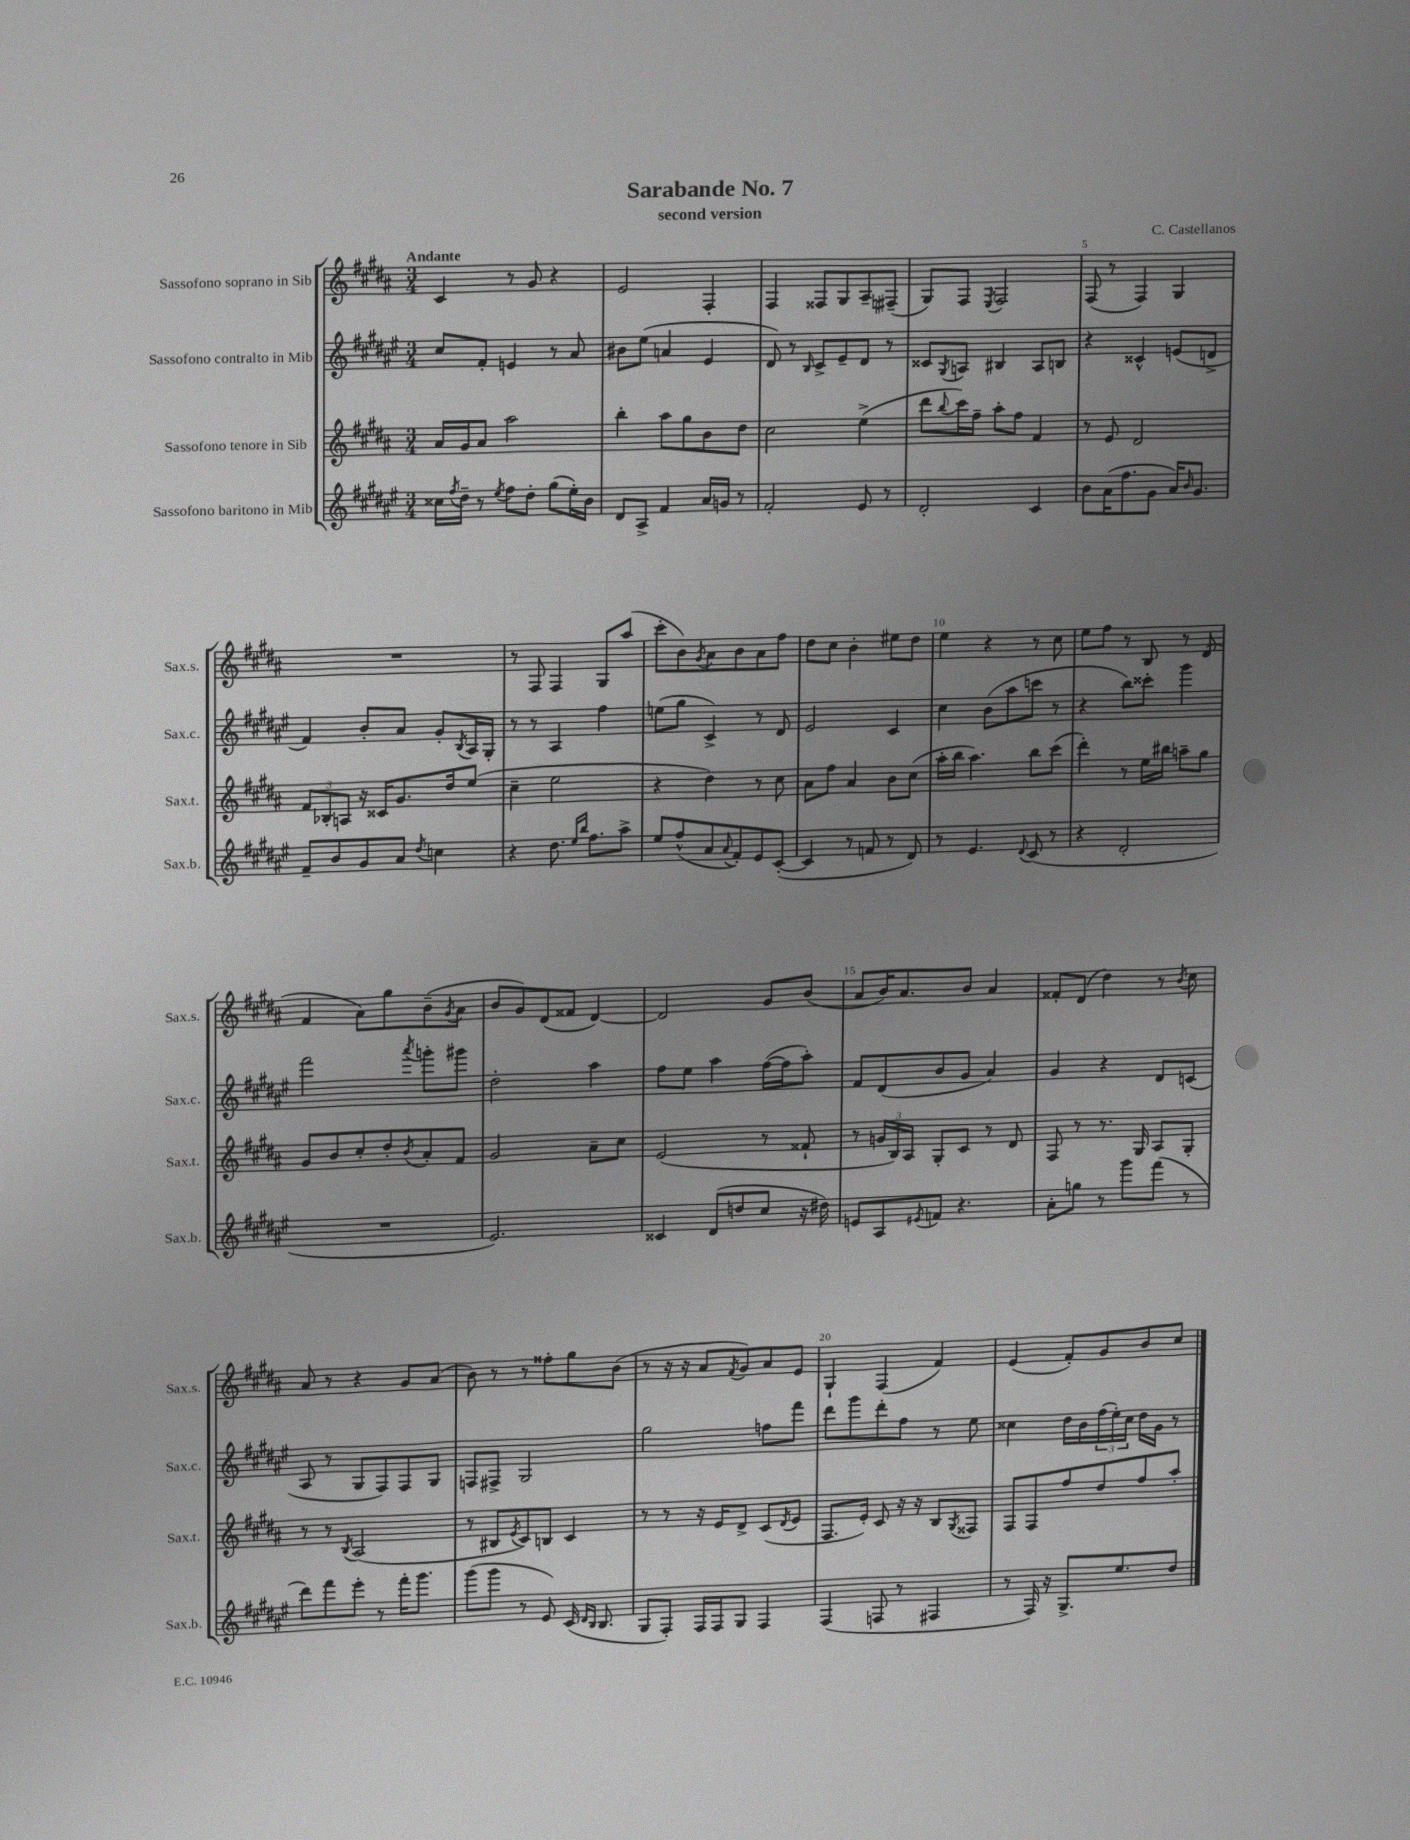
\header { title = "Sarabande No. 7" composer = "C. Castellanos" subtitle = "second version" }
<<
\new StaffGroup <<
\new Staff = "s0" \with { instrumentName = "Sassofono soprano in Sib" shortInstrumentName = "Sax.s." } {
    \clef treble \key b \major \numericTimeSignature \time 3/4 \tempo "Andante"
    cis'4 r8 gis'8 r4 |
    e'2 fis4-. |
    fis4 fisis8 gis8 ais8-- fis8--( |
    gis8) fis8 \acciaccatura { e8 } fis2 |
    fis8( r8 fis4) gis4 |
    R2. |
    r8 fis8 fis4 gis8 ais''8( |
    cis'''8-. b'8) \acciaccatura { gis'8 } ais'8 b'8 ais'8 fis''8 |
    dis''8 cis''8 b'4-. eis''8 dis''8 |
    e''4 r4 r8 cis''8 |
    e''8 fis''8 r8 b8 r8 dis'8( |
    fis'4 ais'8) gis''8 b'8--( \acciaccatura { gis'8 } ais'8 |
    b'8 gis'8) dis'8( fisis'8 dis'4~) |
    dis'2 gis'8 b'8( |
    ais'8 b'16) ais'8. b'8 ais'4 |
    fisis'8-. dis'8( dis''4) r8 \acciaccatura { b'8 } cis''8 |
    ais'8 r8 r4 gis'8 ais'8( |
    b'8) r8 r8 fisis''8-. gis''8 b'8( |
    r8 r16 r16 ais'8 \acciaccatura { fis'8 } gis'8) ais'8 e'8 |
    gis4-! fis4( fis'4) |
    e'4( fis'8-.) gis'8 b'8 cis''8 \bar "|." |
}
\new Staff = "s1" \with { instrumentName = "Sassofono contralto in Mib" shortInstrumentName = "Sax.c." } {
    \clef treble \key fis \major \numericTimeSignature \time 3/4
    cis''8 fis'8-. e'4 r8 ais'8 |
    bis'8 eis''8( a'4 eis'4 |
    dis'8) r8 \grace { b16 } cis'8-> eis'8-- dis'8 r8 |
    cisis'8 \acciaccatura { gis8 } a8 bis4 a8 b8 |
    r4 cisis'4-^ e'8( d'8-> |
    fis'4) b'8-. ais'8 gis'8-. \acciaccatura { b8 } ais16 gis16-. |
    r8 r8 ais4 fis''4 |
    e''8( gis''8 cis'4->) r8 dis'8 |
    eis'2 cis'4 |
    cis''4 b'8( ais''8 c'''8 r8 |
    r4 b''8) cisis'''8-. gis'''4 |
    fis'''2 \acciaccatura { ais'''8 } g'''8-. gis'''8 |
    dis''2-. ais''4 |
    fis''8 eis''8 ais''4 fis''16~( fis''16 ais''8-.) |
    fis'8 dis'8( b'8 gis'8 ais'4) |
    gis'4 r4 dis'8 c'8( |
    ais8 r8 gis8 fis8) fis8 gis8 |
    f8 fis8-> gis2 |
    gis''2 f''8 fis'''8 |
    dis'''8 gis'''8 dis'''8-. fis''8 r8 eis''8 |
    cisis''4 dis''16 b'16 \tuplet 3/2 { fis''16( eis''16-.) cisis''16 } dis''16 gis'16 r8 \bar "|." |
}
\new Staff = "s2" \with { instrumentName = "Sassofono tenore in Sib" shortInstrumentName = "Sax.t." } {
    \clef treble \key b \major \numericTimeSignature \time 3/4
    ais'16 gis'16 ais'8 ais''2 |
    b''4-. ais''8 gis''8 b'8 dis''8 |
    cis''2 e''4->( |
    dis'''8 \appoggiatura { b''8 } cis'''16) fis''16-- ais''8-. fis''8 fis'4 |
    r8 e'8 dis'2 |
    \tuplet 3/2 { fis'8 bes8-. a8 } r16 cisis'16 gis'8. dis''16 e''8( |
    cis''4-- e''2 |
    r4 dis''4) r8 cis''8 |
    ais'8 fis''8 ais'4 b'8 cis''8( |
    ais''16-. b''16 ais''4.) b''8 cis'''8( |
    dis'''4-.) r8 e''16 bis''16 a''8-- gis''8 |
    gis'8 b'8 cis''8-. dis''8-. \acciaccatura { b'8 } ais'8-. fis'8 |
    gis'2 ais'8-- cis''8 |
    e'2( r8 fisis'8-! |
    r8 \tuplet 3/2 { g'16 b16) ais16 } gis8-. cis'8 r8 dis'8 |
    fis8 r8 r8. gis16 ais8 gis8-. |
    r8 r8 \acciaccatura { b8 } ais2( |
    r8 bis8 \acciaccatura { e'8 } cis'8) b8 cis'4 |
    r8 r8 r16 e'16 dis'8-> cis'8( \acciaccatura { dis'8 } e'8 |
    fis8. e'16-.) cis'8 r16 r16 b8 \acciaccatura { gis8 } fisis8 |
    fis8 fis8 fis''8 dis''8 fis''8 ais''8-. \bar "|." |
}
\new Staff = "s3" \with { instrumentName = "Sassofono baritono in Mib" shortInstrumentName = "Sax.b." } {
    \clef treble \key fis \major \numericTimeSignature \time 3/4
    cisis''16 \acciaccatura { fis''8 } dis''16-- r8 \acciaccatura { eis''8 } fis''8 dis''8-. gis''8( eis''16-.) b'16 |
    dis'8 ais8-> fis'4 ais'16 g'16 r8 |
    fis'2-. eis'8 r8 |
    dis'2-. cis'4 |
    b'8 ais'16( fis''8. gis'8 ais'16) \grace { b'16 } gis'8. |
    fis'8-- b'8 gis'8 ais'8 \acciaccatura { dis''8 } c''4 |
    r4 dis''8. \grace { eis''16 b''16 } fis''8. ais''8-> |
    eis''8 fis''8-^( ais'8 \appoggiatura { ais'8 } fis'8-.) eis'8 cis'8~-.( |
    cis'4 r8 f'8 r8 dis'8) |
    r8 eis'4. \appoggiatura { dis'8 } cis'8( r8 |
    r4 dis'2-. |
    R2. |
    eis'2.) |
    cisis'4 dis'8( d''8 cis''8 r16 dis''16) |
    e'8 ais8 \acciaccatura { eis'8 } f'8 r4. |
    ais'8-. g''8 r8 gis'''8 fis'''8( r8 |
    dis'''8) fis'''8 eis'''8-. r8 fis'''16-. gis'''8. |
    gis'''8( gis'''8 r8 eis'8) cis'16( \grace { dis'16 b16 } b8. |
    gis8 fis8-.) fis16 fis16 gis8 fis4 |
    fis4( f8 r8 fis4 |
    r8 fis16) r16 gis8.-> eis''8. dis''8 \bar "|." |
}
>>
>>
\layout { \context { \Score \override BarNumber.break-visibility = ##(#f #t #t) barNumberVisibility = #(every-nth-bar-number-visible 5) } }
